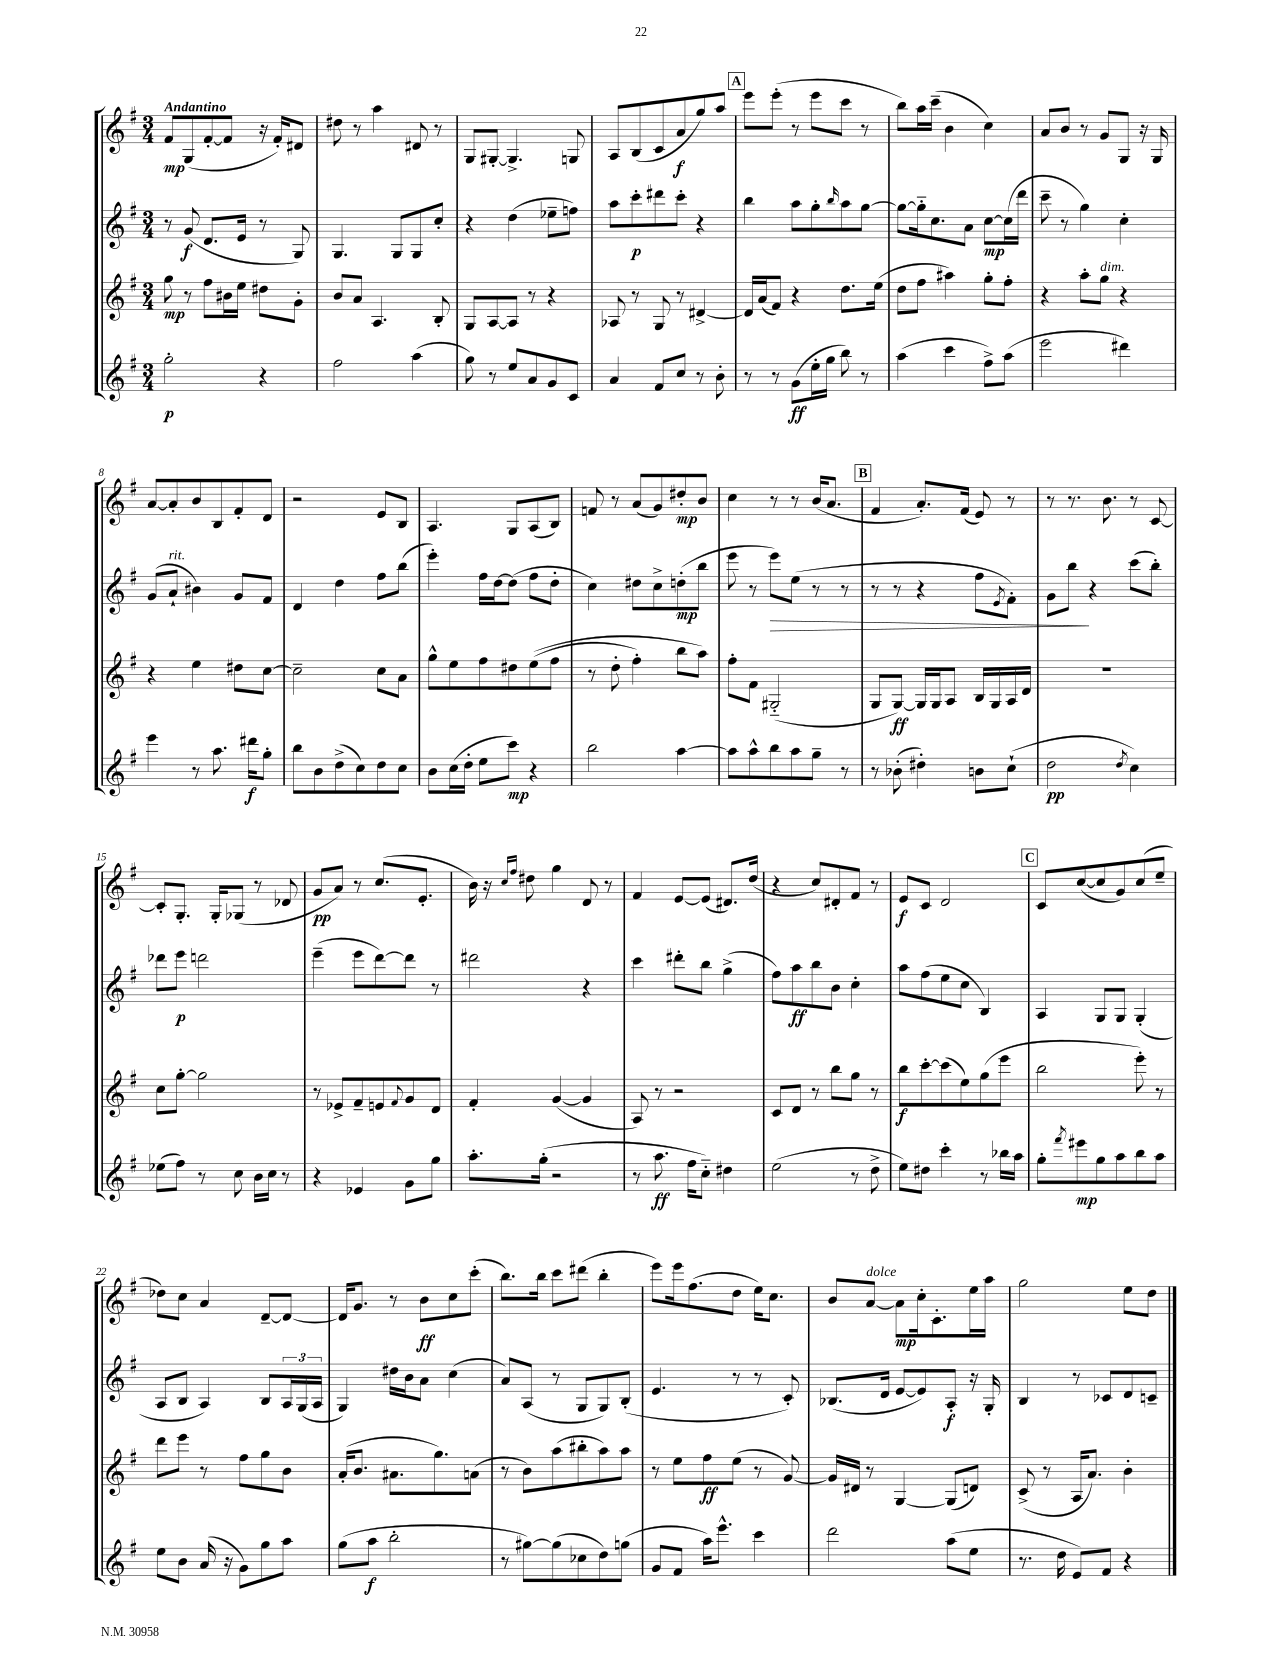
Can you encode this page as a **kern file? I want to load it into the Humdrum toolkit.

**kern	**kern	**kern	**kern
*staff4	*staff3	*staff2	*staff1
*clefG2	*clefG2	*clefG2	*clefG2
*k[f#]	*k[f#]	*k[f#]	*k[f#]
*M3/4	*M3/4	*M3/4	*M3/4
2gg'\	8gg\	8r	8f#/L
.	8r	(8g/	(8G/
.	8ff#\L	8.d/L	[8f#'/
.	16b#\L	.	8f#/]J
.	16ee\JJ	16e/Jk	.
4r	8dd#\L	8r	16r
.	.	.	16f#'/LK)
.	8g'\J	8G/)	8d#/J
=	=	=	=
2ff#\	8b/L	4.G/	8dd#\
.	8a/J	.	8r
.	4.A/	.	4aa\
.	.	8G/L	.
(4aa\	.	8G/	8d#/
.	8B'/	8cc'/J	8r
=	=	=	=
8gg\)	8G/L	4r	8G/L
8r	[8A/	.	[8G#'/J
8ee/L	8A/]J	(4dd\	4.G#^/]
8a/	8r	.	.
8g/	4r	8ee-~\L	.
8c/J	.	8ff\J)	8G/
=	=	=	=
4a/	8A-/	8aa\L	8A/L
.	8r	8ccc'\	(8B/
8f#/L	8G/	8ddd#\	8c/
8cc/J	8r	8ccc'\J	8a/
8r	[4d#^/	4r	8gg/)
8b'\	.	.	8aa/J
=	=	=	=
8r	16d#/]LL	4bb\	8eee\L
.	(16a/J	.	.
8r	8f#/J)	.	(8eee'\J
(8g\L	4r	8aa\L	8r
16ee'\L	.	8gg'\	8eee\L
16gg\JJ	.	.	.
.	.	16qqbb/	.
8bb\)	8.dd\L	8aa\	8ccc\J
8r	.	[8gg\J	8r
.	(16ee\Jk	.	.
=	=	=	=
(4aa\	8dd\L	8gg\_L	8bb\L)
.	8ff#\J	16gg'~\]k	16aa\L
.	.	8.cc\	(16ccc~\JJ
4ccc\	4aa#\)	.	4b\
.	.	8a\J	.
8ff#^\L)	8gg'\L	[8cc\L	4cc\)
(8aa\J	8ff#'\J	(16cc\]L	.
.	.	16ddd\JJ	.
=	=	=	=
2eee\	4r	8ccc~\	8a/L
.	.	8r	8b/J
.	8aa'\L	4gg\)	8r
.	8gg\J	.	8g/L
4ddd#\)	4r	4cc'\	8G/J
.	.	.	16r
.	.	.	16G/
=	=	=	=
4eee\	4r	(8g/L	[8a/L
.	.	8a`/J	8a'/]
8r	4ee\	4b#\)	8b/
8.aa\	.	.	8B/
.	8dd#\L	8g/L	8f#'/
16ddd#\LK	.	.	.
8gg'\J	[8cc\J	8f#/J	8d/J
=	=	=	=
8bb\L	2cc~\]	4d/	2r
8b\	.	.	.
(8dd^\	.	4dd\	.
8cc\)	.	.	.
8dd\	8cc\L	8ff#\L	8e/L
8cc\J	8a\J	(8bb\J	8B/J
=	=	=	=
8b\L	8gg^^\L	4eee'\)	4.A/
(16cc\L	8ee\	.	.
16dd'\JJ	.	.	.
8ee\L	8ff#\	16ff#\LL	.
.	.	[16dd\J	.
8ccc\J)	8dd#\	(8dd\]J	8G/L
4r	&((8ee\	8ff#\L	(8A/
.	8ff#\J	8dd'\J	8B/J)
=	=	=	=
2bb\	8r	4cc\)	8f/
.	8dd'\	.	8r
.	4ff#'\)	8dd#\L	(8a/L
.	.	8cc^\	8g/)
[4aa\	8bb\L	(8dd'\	8dd#'/
.	8aa\J&)	8bb\J	8b/J
=	=	=	=
8aa\]L	8ff#'\L	8eee\	4cc\
8aa^^\	8f#\J	8r	.
8bb\	(2G#'~/	8eee\L)	8r
8aa\	.	(8ee\J	8r
8gg~\J	.	8r	(16b/LK
.	.	.	8.a/J
8r	.	8r	.
=	=	=	=
8r	8G/L	8r	4f#/
(8b-'\	[8G/J)	8r	.
4dd#'\)	16G/]LL	4r	8.a'/L)
.	16G/J	.	.
.	8A/J	.	.
.	.	.	(16f#/Jk
8b\L	16B/LL	8ff#\L	8e/)
.	16G/	.	.
.	.	8qe/	.
(8cc`\J	16A/	8f#'\J)	8r
.	16d/JJ	.	.
=	=	=	=
2dd\	2.r	8g\L	8r
.	.	8bb\J	8.r
.	.	4r	.
.	.	.	8.b\
8qdd/	.	.	.
4cc\)	.	(8ccc\L	8r
.	.	8bb'\J)	[8c/
=	=	=	=
(8ee-\L	8cc\L	8ddd-\L	8c'/]L
8ff#\J)	[8gg'\J	8eee\J	8.G'/J
8r	2gg\]	2ddd\	.
.	.	.	16G'/LK
8cc\	.	.	(8G-/J
16b\LL	.	.	8r
16cc\JJ	.	.	.
8r	.	.	8d-/
=	=	=	=
4r	8r	(4eee~\	8g/L
.	8e-^/L	.	8a/J)
4e-/	8f#~/	8eee\L	8r
.	8e/	[8ddd\)	(8.cc/L
.	8qqf#/	.	.
8g\L	8g/	8ddd\]J	.
.	.	.	8.e'/J
8gg\J	8d/J	8r	.
=	=	=	=
8.aa'\L	4f#'/	2ddd#\	16b\)
.	.	.	16r
.	.	.	16qqcc/LL
.	.	.	16qqff#/JJ
.	.	.	8dd#\
(16gg'\Jk	.	.	.
2r	([4g/	.	4gg\
.	4g/]	4r	8d/
.	.	.	8r
=	=	=	=
8r	8A/)	4ccc\	4f#/
8.aa\	8r	.	.
.	2r	8ddd#'\L	[8e/L
16ff#\LK	.	.	.
8cc'~\J)	.	8bb\J	(8e/]J
4dd#\	.	(4gg^\	8.d#/L)
.	.	.	(16dd/Jk
=	=	=	=
(2ee\	8c/L	8ff#\L)	4r
.	8d/J	8aa\	.
.	8r	8bb\	8cc/L)
.	8bb\L	8b\J	8d#'/
8r	8gg\J	4cc'\	8f#/J
8dd^\	8r	.	8r
=	=	=	=
8ee\L)	8bb\L	8aa\L	8e/L
8dd#\J	[8ccc'\	(8ff#\	8c/J
4ccc'\	(8ccc\]	8ee\	2d/
.	8ee\)	8cc\J	.
8r	(8gg\	4B/)	.
16bb-\LL	8eee\J	.	.
16aa\JJ	.	.	.
=	=	=	=
8gg'\L	2bb\	4A/	8c/L
8qfff#/	.	.	.
8eee#\	.	.	([8cc/
8gg\	.	8G/L	8cc/]
8aa\	.	8G/J	8g/)
8bb\	8eee'\)	(4G'/	(8cc/
8aa\J	8r	.	8ee~/J
=	=	=	=
8ee\L	8ddd\L	8A/L	8dd-\L)
8b\J	8eee\J	8B/J	8cc\J
(16a/	8r	4A/)	4a/
16r	.	.	.
8g\L)	8ff#\L	.	.
8gg\	8gg\	8B/L	[8d~/L
8aa\J	8b\J	24A/L	8d/_J
.	.	(24G/	.
.	.	24A/JJ	.
=	=	=	=
(8gg\L	(16a'/LK	4G/)	16d/]LK
.	8.b/J	.	8.g/J
8aa\J	.	.	.
2bb'\	8.a#\L	16dd#\LL	8r
.	.	16b\J	.
.	.	8a\J	8b\L
.	8.gg\)	.	.
.	.	(4cc\	8cc\
.	(8a\J	.	(8ccc'\J
=	=	=	=
8r	8r	8a/L)	8.bb\L)
[8gg#\L)	8b\L)	(8A/J	.
.	.	.	16bb\Jk
(8gg#\]	(8aa\	8r	8ccc\L
8cc-\	8bb#'\	8G/L	(8ddd#\J
8dd\)	8aa\)	8G/)	4bb'\
(8gg\J	8aa\J	(8B'/J	.
=	=	=	=
8g/L	8r	4.e/	8eee\L)
8f#/J	8ee\L	.	16eee\k
.	.	.	(8.ff#\
16aa\LK)	8ff#\	.	.
8.eee^^\J	.	.	.
.	(8ee\J	8r	8dd\J
4ccc\	8r	8r	16ee\LK)
.	.	.	8.cc\J
.	[8g/)	8c'/)	.
=	=	=	=
2ddd\	16g/]LL	(8.B-/L	8b/L
.	16d#/JJ	.	.
.	8r	.	[8a/J
.	.	16d/Jk	.
.	[4G/	[8e/L	8a\]L
.	.	8e/])	16cc'\k
.	.	.	8.c'\
(8aa\L	(8G/]L	8A'/J	.
8ee\J	8d/J)	16r	16ee\L
.	.	16G'/	16aa\JJ
=	=	=	=
8.r	(8c^/	4B/	2gg\
.	8r	.	.
16dd\	.	.	.
8e/L)	16A/LK	8r	.
.	8.a/J)	.	.
8f#/J	.	8c-/L	.
4r	4b'\	8d/	8ee\L
.	.	8c~/J	8dd\J
==	==	==	==
*-	*-	*-	*-
